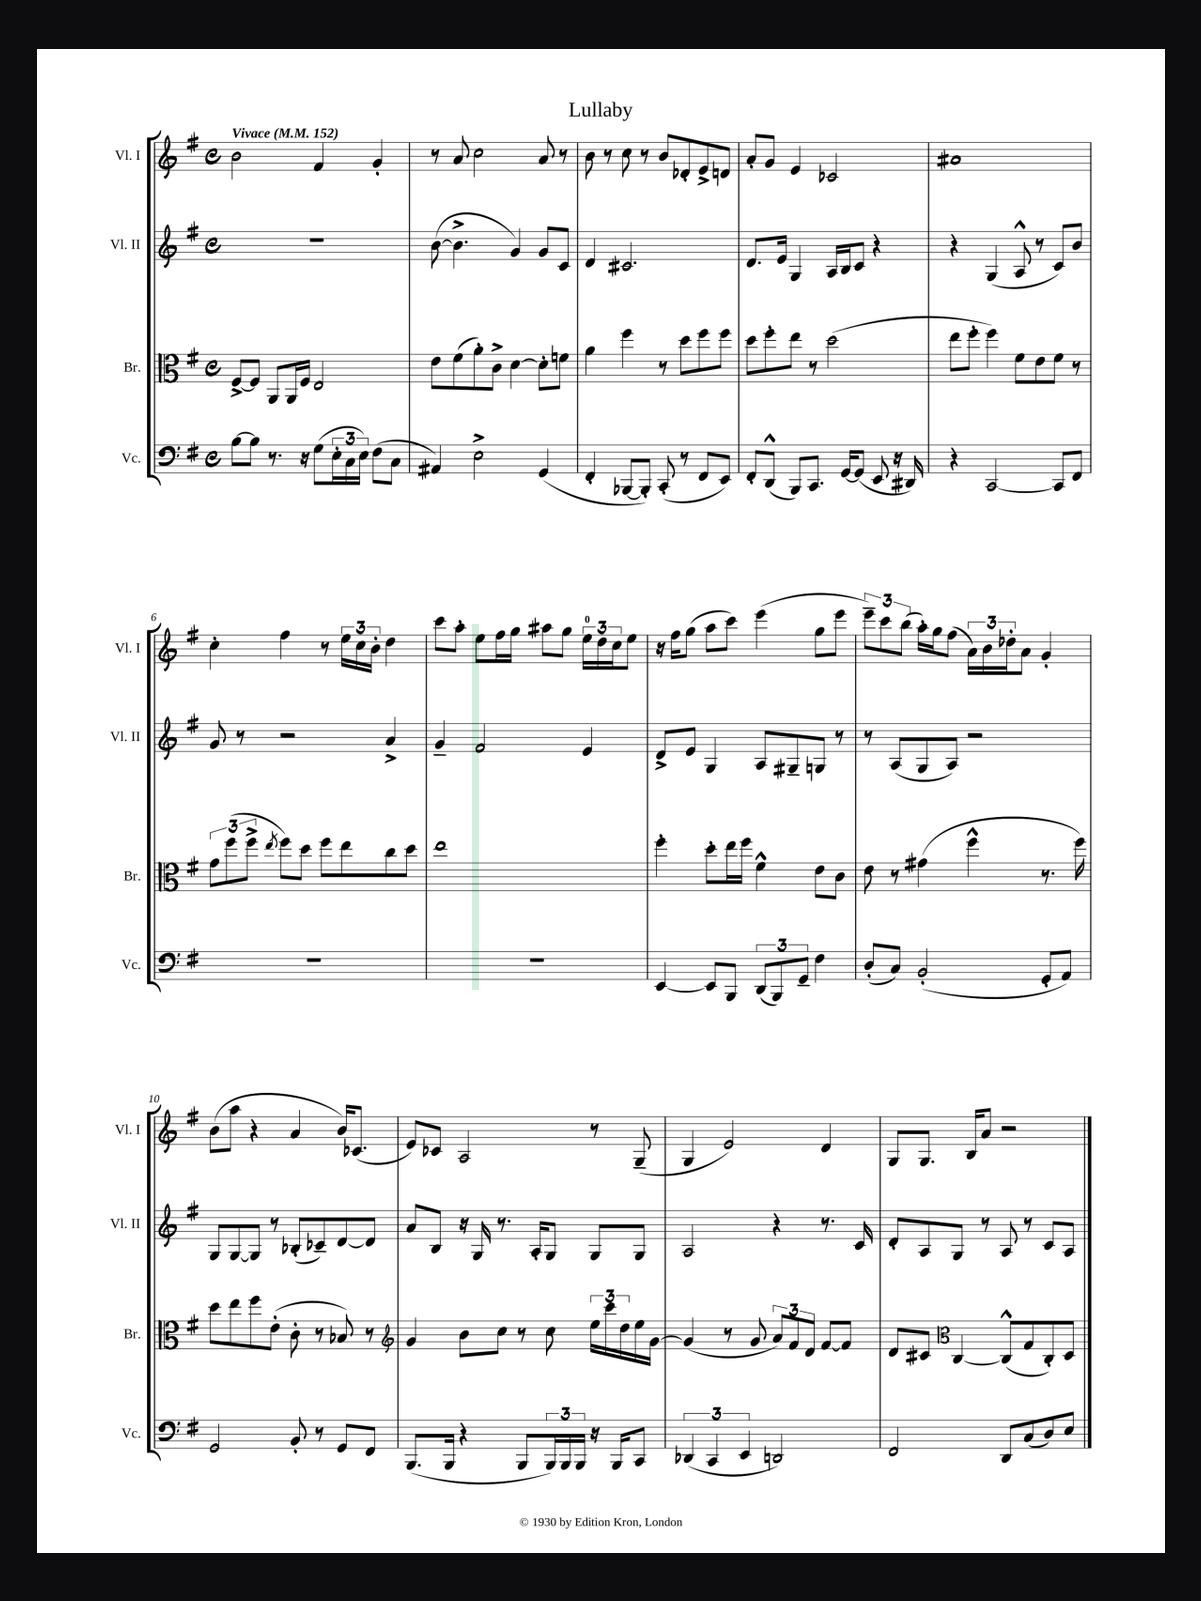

**kern	**kern	**kern	**kern
*part4	*part3	*part2	*part1
*staff4	*staff3	*staff2	*staff1
*I"Vc.	*I"Br.	*I"Vl. II	*I"Vl. I
*I'Vc.	*I'Br.	*I'Vl. II	*I'Vl. I
*clefF4	*clefC3	*clefG2	*clefG2
*k[f#]	*k[f#]	*k[f#]	*k[f#]
*M4/4	*M4/4	*M4/4	*M4/4
*met(c)	*met(c)	*met(c)	*met(c)
*MM152	*MM152	*MM152	*MM152
=1	=1	=1	=1
!	!	!	!LO:TX:a:B:t=Vivace
[8B\L	[8F#^/L	1r	2b\
8B\J]	8F#/J]	.	.
8.r	8AA/L	.	.
.	16AA/L	.	.
16r	16F#/JJ	.	.
(8G\L	2E/	.	4f#/
24E'\L	.	.	.
24C\	.	.	.
24E\JJ)	.	.	.
(8F#\L	.	.	4g'/
8C\J	.	.	.
=2	=2	=2	=2
4AA#X/)	8e\L	([8b\	8r
.	(8f#\	4.b^\]	8a/
2E^\	8a'\)	.	2cc\
.	8c^\J	.	.
.	[4d\	4g/)	.
(4GG/	8d'\L]	8g/L	8a/
.	8fn\J	8c/J	8r
=3	=3	=3	=3
4FF#'/	4a\	4d/	8b\
.	.	.	8r
[8BBB-X/L	4ff#\	2.c#X/	8cc\
8BBB-'/J])	.	.	8r
(8CC'/	8r	.	8b/L
8r	8dd\L	.	8d-X'/
8FF#/L	8ff#\	.	8e^/
8EE/J)	8ff#\J	.	8dn/J
=4	=4	=4	=4
8FF#'/L	8dd\L	8.d/L	8a'/L
(8DD^^/J	8ff#'\	.	8g/J
.	.	16e/Jk	.
8BBB/L)	8ee\J	4G/	4e/
8.CC/J	8r	.	.
.	(2dd\	16A/LL	2c-X/
[16GG/KL	.	16B/J	.
(8GG/J]	.	8c/J	.
8EE/	.	4r	.
16r	.	.	.
16DD#X/)	.	.	.
=5	=5	=5	=5
4r	8ee\L	4r	1a#X
.	8ff#'\J	.	.
[2CC/	4ff#\)	(4G/	.
.	8f#\L	8A^^/	.
.	8e\	8r	.
8CC/L]	8f#\J	8c/L)	.
8FF#/J	8r	8b/J	.
!!LO:LB:g=z
=6	=6	=6	=6
1r	12g\L	8g/	4cc'\
.	(12ff#\	.	.
.	.	8r	.
.	12ff#^\J	.	.
.	8qee/	.	.
.	8ff#\L)	2r	4ff#\
.	8dd\J	.	.
.	8ff#\L	.	8r
.	8ee\	.	24ee\LL
.	.	.	24cc\
.	.	.	24b'\JJ
.	8cc\	4a^/	4dd\
.	8dd\J	.	.
=7	=7	=7	=7
1r	1ee	4g~/	8ccc\L
.	.	.	8aa'\J
.	.	2f#/	8ee\L
.	.	.	16ff#\L
.	.	.	16gg\JJ
.	.	.	8aa#X\L
.	.	.	8gg\J
.	.	4e/	24ee\LL
.	.	.	24dd\
.	.	.	24cc\J
.	.	.	8ee\J
=8	=8	=8	=8
[4EE/	4ff#'\	8d^/L	16r
.	.	.	16ff#\KL
.	.	8e/J	(8gg\J
8EE/L]	8dd'\L	4G/	8aa\L
8BBB/J	16ee\L	.	8ccc\J)
.	16ff#\JJ	.	.
(12DD/L	4f#^^\	8A/L	(4eee\
12BBB/)	.	.	.
.	.	8G#X~/	.
12GG~/J	.	.	.
4F#\	8e\L	8Gn/J	8gg\L
.	8c\J	8r	8eee\J
=9	=9	=9	=9
(8D'/L	8e\	8r	12eee~\L)
.	.	.	12ccc\
8C/J)	8r	(8A/L	.
.	.	.	(12bb\J
(2BB'/	(4g#X\	8G/	16aa'\LL)
.	.	.	16gg\J
.	.	8A/J)	(8ff#\J
.	4ff#^^\	2r	24a\LL)
.	.	.	24b\
.	.	.	24dd-X'\J
.	.	.	8a\J
8GG'/L	8.r	.	4g'/
8AA/J)	.	.	.
.	16ff#\)	.	.
!!LO:LB:g=z
=10	=10	=10	=10
2GG/	8dd\L	8G/L	(8b\L
.	8ee\	[8G/	8aa\J
.	8ff#\	8G/J]	4r
.	(8e'\J	8r	.
8BB'/	8c'\	(8B-X'/L	4a/
8r	8r	8c-X~/)	.
8GG/L	8B-X/)	[8d/	16b/KL)
.	.	.	(8.c-X/J
8FF#/J	8r	8d/J]	.
=11	=11	=11	=11
*	*clefG2	*	*
(8.BBB/L	4g/	8a/L	8e/L)
.	.	8B/J	8c-X/J
16BBB/Jk	.	.	.
4r	8b\L	16r	2A/
.	.	16G/	.
.	8cc\J	8.r	.
8BBB/L	8r	.	.
.	.	16A'/KL	.
24BBB/L)	8cc\	8G/J	.
24BBB/	.	.	.
24BBB/JJ	.	.	.
16r	24ee\LL	8G/L	8r
.	24ccc\	.	.
16BBB/KL	.	.	.
.	24dd\	.	.
8CC/J	16ee\	8G/J	(8G~/
.	[16g\JJ	.	.
=12	=12	=12	=12
(6DD-X/	(4g/]	2A/	4G/
6CC/	.	.	.
.	8r	.	2e/)
6EE/	.	.	.
.	8g/	.	.
2DDn/)	12a/L)	4r	.
.	12f#/	.	.
.	12d/J	.	.
.	[8f#/L	8.r	4d/
.	8f#/J]	.	.
.	.	16c/	.
=13	=13	=13	=13
2FF#/	8d/L	8d'/L	8G/L
.	8c#X/J	8A/	8.G/J
*	*clefC3	*	*
.	[4C/	8G/J	.
.	.	.	16B/KL
.	.	8r	8a/J
8DD/L	(8C^^/L]	8A/	2r
(8C/	8G/	8r	.
8D/)	8C'/)	8c/L	.
8E/J	8D/J	8A/J	.
==	==	==	==
*-	*-	*-	*-
